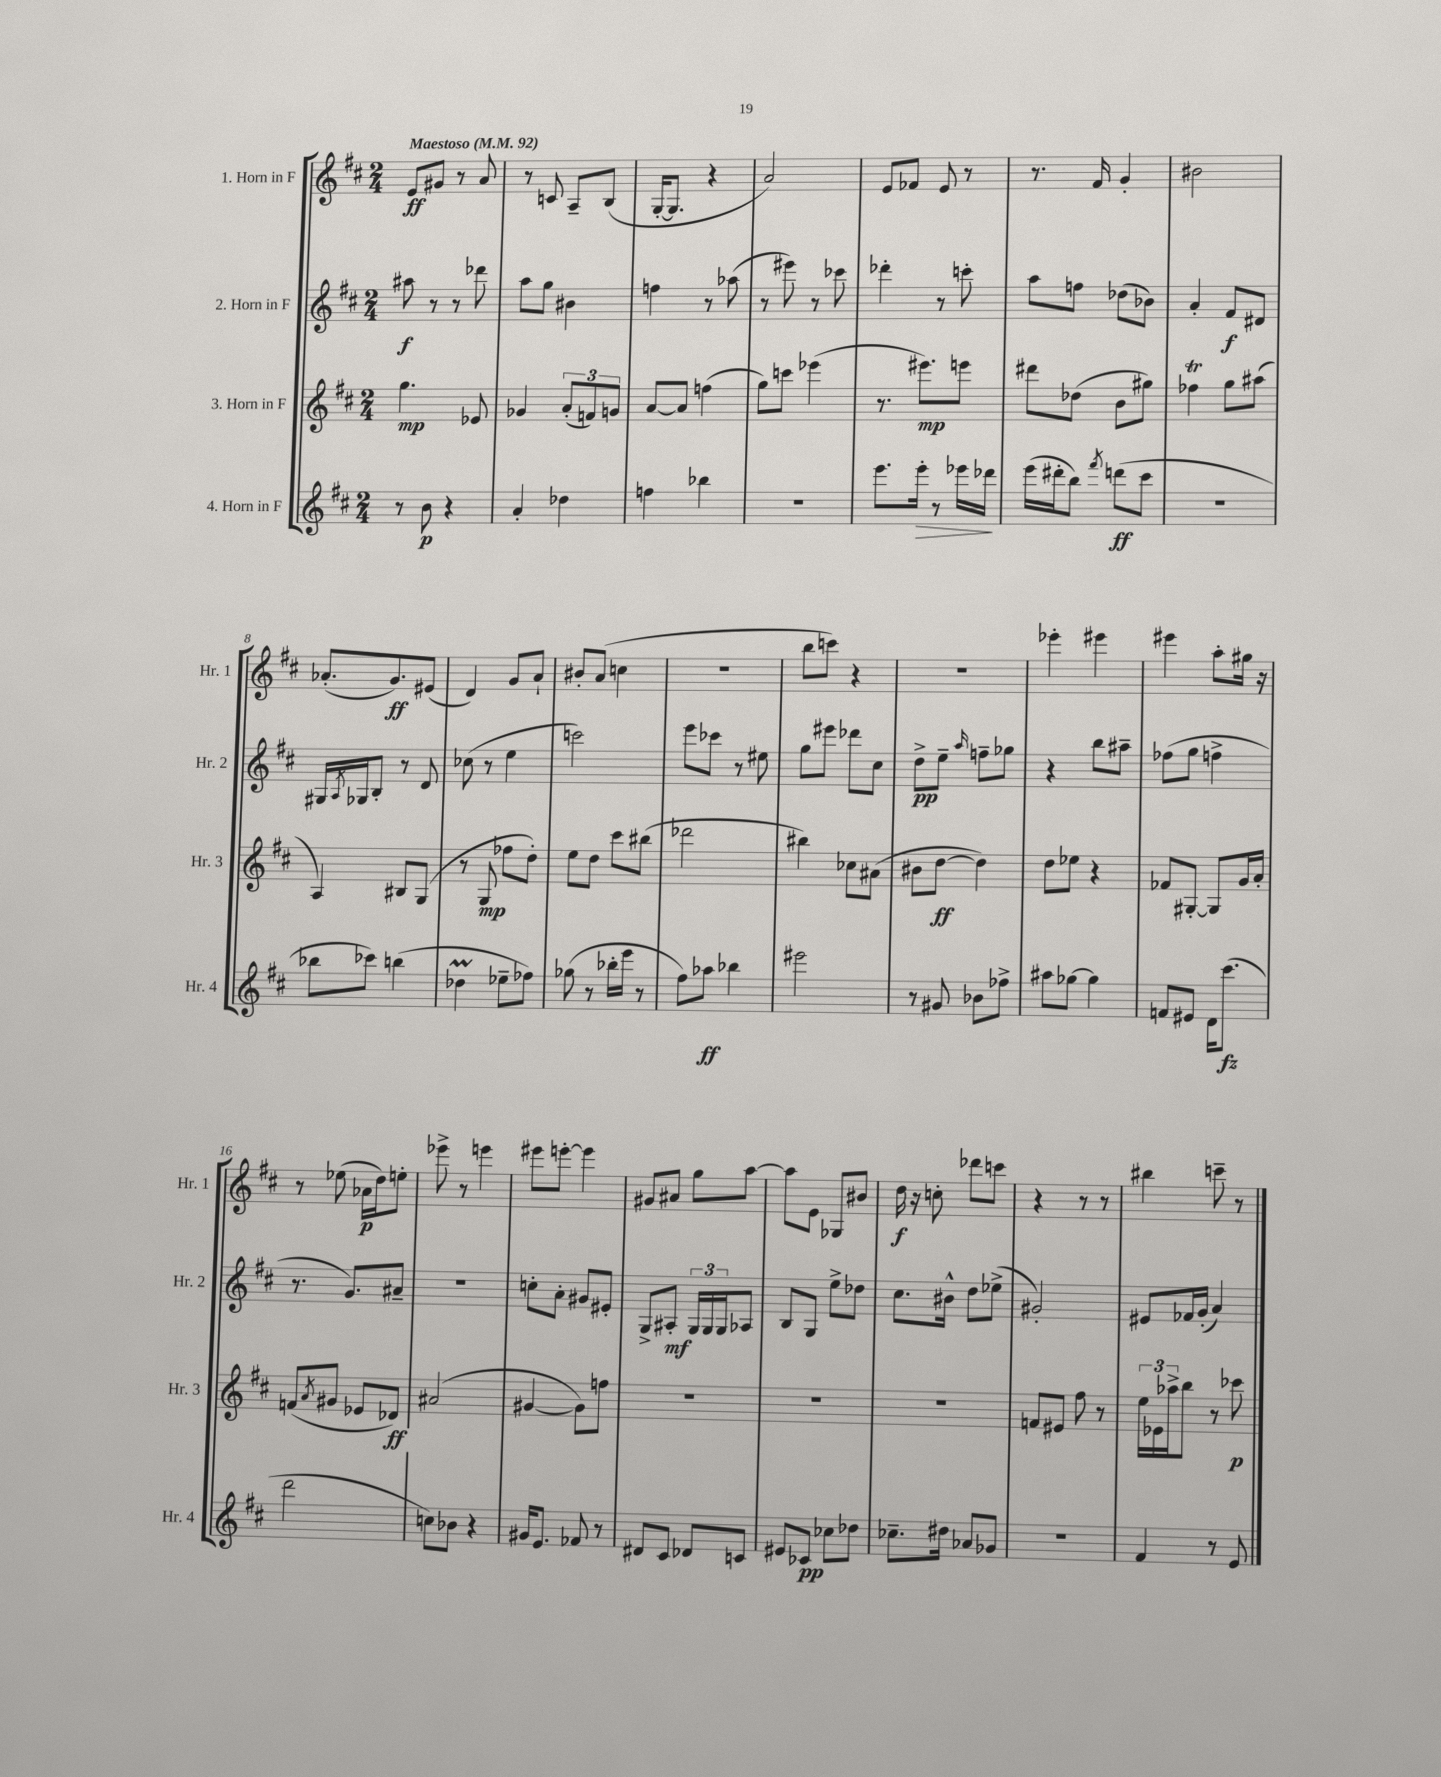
<<
\new StaffGroup <<
\new Staff = "s0" \with { instrumentName = "1. Horn in F" shortInstrumentName = "Hr. 1" } {
    \clef treble \key d \major \numericTimeSignature \time 2/4 \tempo "Maestoso" 4 = 92
    e'8\ff gis'8 r8 a'8 |
    r8 c'8 a8-- b8( |
    g16~-. g8. r4 |
    a'2) |
    e'8 fes'8 e'8 r8 |
    r8. fis'16 g'4-. |
    bis'2 |
    aes'8.-.( g'8.\ff) eis'8( |
    d'4) g'8 a'8-! |
    bis'8-. a'8( c''4 |
    r2 |
    b''8 c'''8) r4 |
    r2 |
    ees'''4-. eis'''4 |
    eis'''4 a''8-. gis''16 r16 |
    r8 ees''8( aes'16\p d''16) e''8-. |
    ees'''8-> r8 e'''4 |
    eis'''8 e'''8~-. e'''4 |
    gis'8 ais'8 g''8 a''8~ |
    a''8 e'8 ges8 bis'8 |
    d''16\f r16 c''8-. des'''8 c'''8 |
    r4 r8 r8 |
    bis''4 c'''8-- r8 \bar "|." |
}
\new Staff = "s1" \with { instrumentName = "2. Horn in F" shortInstrumentName = "Hr. 2" } {
    \clef treble \key d \major \numericTimeSignature \time 2/4
    ais''8\f r8 r8 des'''8 |
    a''8 g''8 bis'4 |
    f''4 r8 aes''8( |
    r8 eis'''8) r8 ces'''8 |
    des'''4-. r8 c'''8-. |
    a''8 f''8 des''8( bes'8) |
    a'4-. fis'8\f dis'8 |
    gis16 \acciaccatura { a8 } ges16 b8-. r8 d'8 |
    ces''8( r8 e''4 |
    c'''2) |
    e'''8 ces'''8 r8 eis''8 |
    g''8 eis'''8 des'''8 cis''8 |
    d''8->\pp e''8-- \grace { a''16 } f''8-- ges''8 |
    r4 b''8 ais''8-- |
    fes''8( g''8 f''4-> |
    r8. g'8.) ais'8-- |
    R2 |
    c''8-. a'8-. gis'8 eis'8-. |
    g8-> ais8-.\mf \tuplet 3/2 { g16 g16 g16 } aes8 |
    b8 g8 e''8-> des''8 |
    cis''8. bis'16-^ d''8 ees''8->( |
    gis'2-.) |
    eis'8 fes'16 g'16-.( a'4) \bar "|." |
}
\new Staff = "s2" \with { instrumentName = "3. Horn in F" shortInstrumentName = "Hr. 3" } {
    \clef treble \key d \major \numericTimeSignature \time 2/4
    g''4.\mp ees'8 |
    ges'4 \tuplet 3/2 { a'8-.( f'8) g'8 } |
    a'8~ a'8 f''4( |
    g''8) c'''8 ees'''4( |
    r8. eis'''8.\mp) e'''8 |
    dis'''8 des''8( b'8 gis''8) |
    fes''4\trill g''8 ais''8( |
    a4) bis8 g8( |
    r8 g8\mp fes''8 d''8-.) |
    e''8 d''8 cis'''8 bis''8( |
    des'''2 |
    bis''4) ces''8 ais'8( |
    bis'8 d''8~\ff d''4) |
    d''8 ees''8 r4 |
    fes'8 gis8~-. gis8 g'16 a'16-. |
    f'8( \acciaccatura { a'8 } gis'8 ees'8 des'8\ff) |
    ais'2( |
    gis'4~ gis'8) f''8 |
    R2 |
    R2 |
    R2 |
    f'8 eis'8 fis''8 r8 |
    \tuplet 3/2 { e''16 ees'16 aes''16-> } b''8 r8 ces'''8\p \bar "|." |
}
\new Staff = "s3" \with { instrumentName = "4. Horn in F" shortInstrumentName = "Hr. 4" } {
    \clef treble \key d \major \numericTimeSignature \time 2/4
    r8 b'8\p r4 |
    a'4-. des''4 |
    f''4 bes''4 |
    r2 |
    e'''8. e'''16-.\> r8 ees'''16 des'''16\! |
    e'''16( dis'''16-. b''8) \acciaccatura { fis'''8 } d'''8\ff( cis'''8 |
    r2 |
    bes''8 ces'''8) b''4( |
    des''4\prall ees''8-- fes''8) |
    ges''8( r8 bes''16-. e'''16 r8 |
    fis''8) aes''8\ff bes''4 |
    eis'''2 |
    r8 gis'8 bes'8 fes''8-> |
    ais''8 ges''8~ ges''4 |
    f'8 eis'8 d'16 cis'''8.\fz( |
    d'''2 |
    c''8) bes'8 r4 |
    gis'16 e'8. fes'8 r8 |
    dis'8 cis'8 des'8 c'8 |
    eis'8 ces'8\pp ces''8 des''8 |
    ces''8.-- dis''16 aes'8 ges'8 |
    R2 |
    fis'4 r8 e'8 \bar "|." |
}
>>
>>
